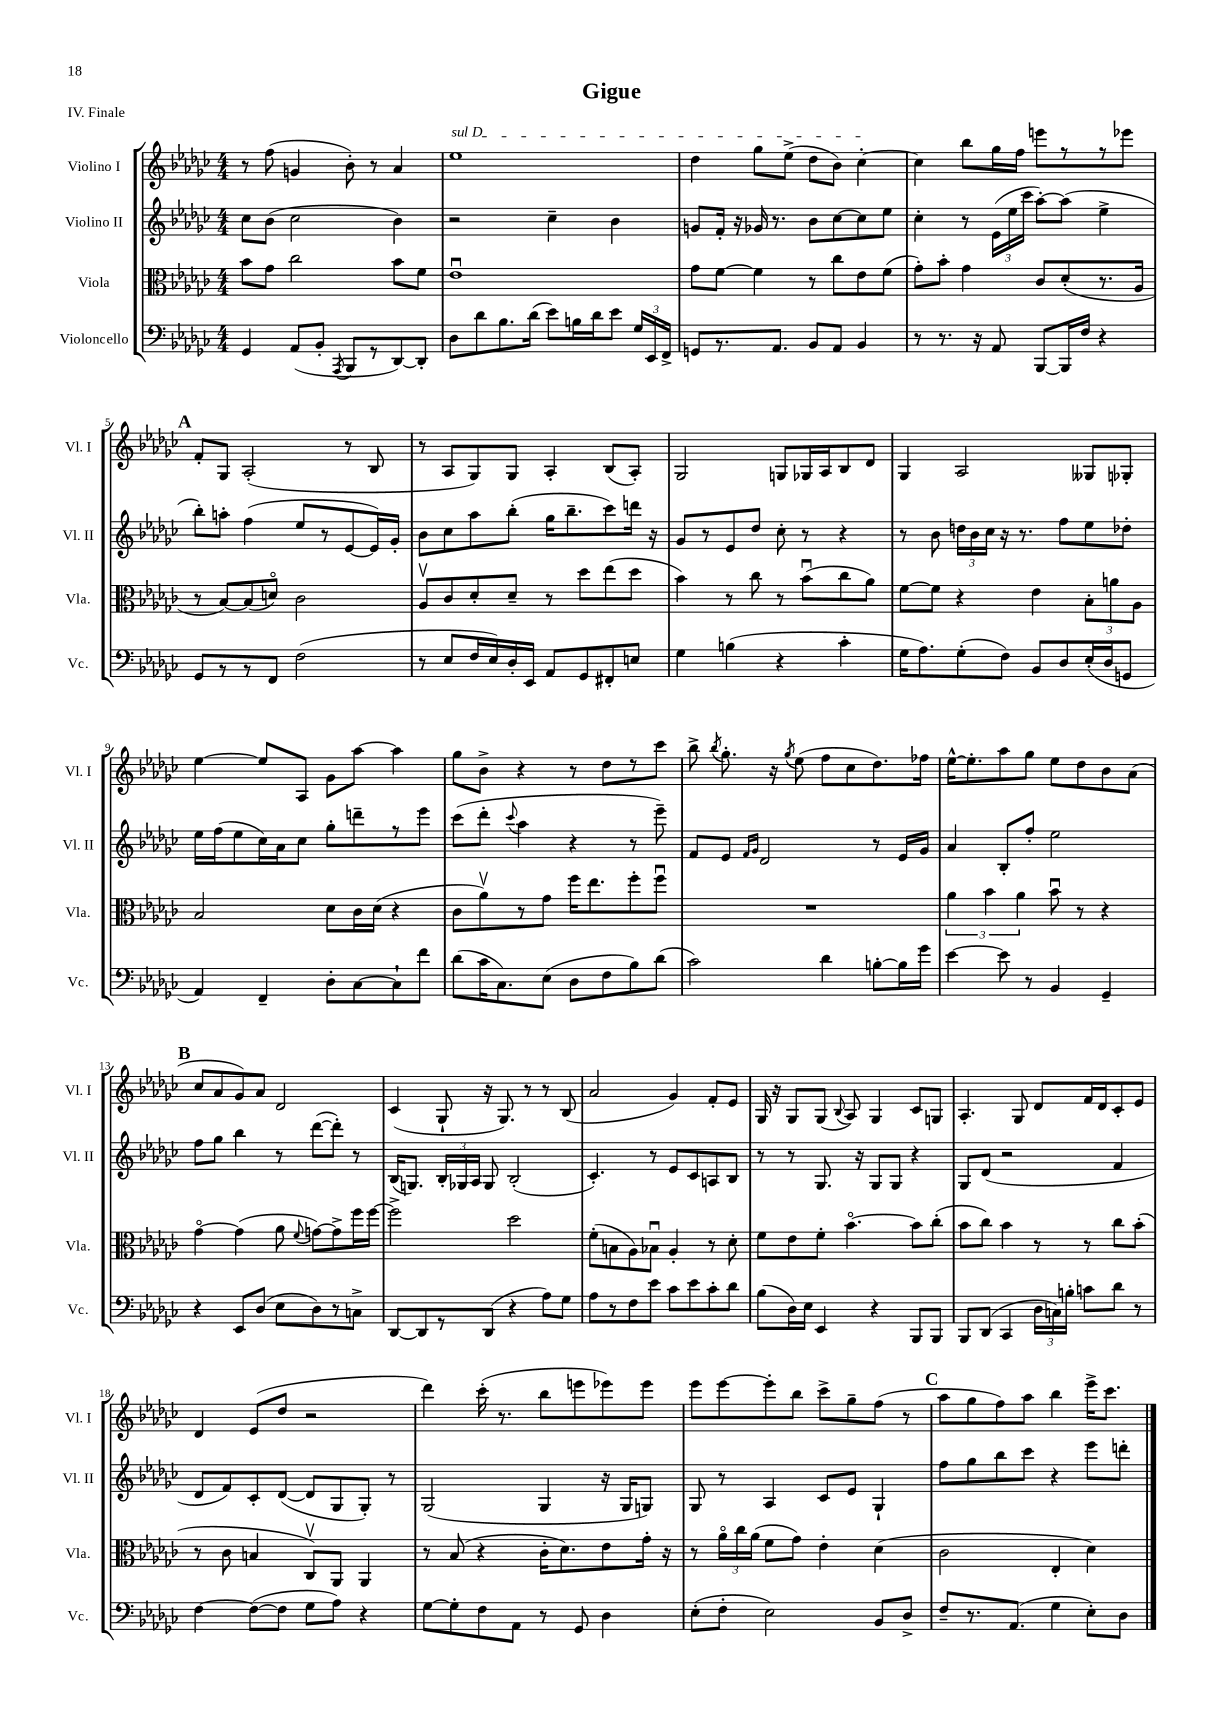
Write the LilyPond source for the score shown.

\header { title = "Gigue" piece = "IV. Finale" }
<<
\new StaffGroup <<
\new Staff = "s0" \with { instrumentName = "Violino I" shortInstrumentName = "Vl. I" } {
    \clef treble \key ges \major \numericTimeSignature \time 4/4
    \autoBeamOff r8 f''8( g'4 bes'8-.) r8 aes'4 |
    \once \override TextSpanner.bound-details.left.text = \markup { \italic "sul D" } ees''1\startTextSpan |
    des''4 ges''8[ ees''8]->( des''8[ bes'8]) ces''4~-.\stopTextSpan |
    ces''4 bes''8[ ges''16 f''16] e'''8[ r8 r8 ees'''8] |
    \mark \markup { \bold "A" } f'8[-. ges8] aes2-.( r8 bes8 |
    r8 aes8[ ges8) ges8] aes4-. bes8[( aes8]-.) |
    ges2 g8[ ges16 aes16 bes8 des'8] |
    ges4 aes2 geses8[ ges8]-. |
    ees''4~ ees''8[ aes8] ges'8[ aes''8]~ aes''4 |
    ges''8[ bes'8]-> r4 r8 des''8[ r8 ces'''8] |
    bes''8-> \acciaccatura { bes''8 } ges''8.-. r16 \acciaccatura { ges''8 } ees''8( f''8[ ces''8 des''8.) fes''16] |
    ees''16[~-^ ees''8.-. aes''8 ges''8] ees''8[ des''8 bes'8 aes'8]( |
    \mark \markup { \bold "B" } ces''8[ aes'8 ges'8) aes'8] des'2 |
    ces'4( ges8-! r16 ges8.) r8 r8 bes8( |
    aes'2 ges'4) f'8[-. ees'8] |
    ges16 r16 ges8[ ges8]( \appoggiatura { bes8 } aes8) ges4 ces'8[ g8] |
    aes4.-. ges8 des'8[ f'16 des'16 ces'8-. ees'8] |
    des'4 ees'8[( des''8] r2 |
    des'''4) ces'''16-.( r8. bes''8[ e'''8 ees'''8) ees'''8] |
    ees'''8[ ees'''8~ ees'''8-. bes''8] ces'''8[-> ges''8-- f''8]( r8 |
    \mark \markup { \bold "C" } aes''8[ ges''8 f''8) aes''8] bes''4 ees'''16[-> ces'''8.] \bar "|." |
}
\new Staff = "s1" \with { instrumentName = "Violino II" shortInstrumentName = "Vl. II" } {
    \clef treble \key ges \major \numericTimeSignature \time 4/4
    \autoBeamOff ces''8[ bes'8]( ces''2 bes'4) |
    r2 ces''4-- bes'4 |
    g'8[ f'16]-. r16 ges'16 r8. bes'8[ ces''8~ ces''8 ees''8] |
    ces''4-. r8 \tuplet 3/2 { ees'16[( ees''16 ces'''16] } aes''8[~-.) aes''8]( ees''4-> |
    \mark \markup { \bold "A" } bes''8[-.) a''8]-. f''4( ees''8[ r8 ees'8~ ees'16) ges'16]-. |
    bes'8[ ces''8 aes''8 bes''8]-.( ges''16[ bes''8.-- ces'''8) d'''16] r16 |
    ges'8[ r8 ees'8 des''8] ces''8-. r8 r4 |
    r8 bes'8 \tuplet 3/2 { d''16[ bes'16 ces''16] } r16 r8. f''8[ ees''8 des''8]-. |
    ees''16[ f''16( ees''8 ces''16) aes'16 ces''8] ges''8[-. d'''8-- r8 ees'''8] |
    ces'''8[( des'''8]-. \appoggiatura { ces'''8 } aes''4 r4 r8 ees'''8--) |
    f'8[ ees'8] \grace { f'16[ ges'16] } des'2 r8 ees'16[ ges'16] |
    aes'4 bes8[-. f''8]-. ees''2 |
    \mark \markup { \bold "B" } f''8[ ges''8] bes''4 r8 des'''8[~( des'''8]-.) r8 |
    bes16[( g8.]) \tuplet 3/2 { bes16[-. ges16 aes16] } ges8 bes2-.( |
    ces'4.-.) r8 ees'8[ ces'8 a8 bes8] |
    r8 r8 ges8. r16 ges8[ ges8] r4 |
    ges8[ des'8]( r2 f'4 |
    des'8[ f'8) ces'8-. des'8]~( des'8[ ges8 ges8]-.) r8 |
    ges2( ges4 r16 ges16[ g8]) |
    ges8 r8 aes4 ces'8[ ees'8] ges4-! |
    \mark \markup { \bold "C" } f''8[ ges''8 bes''8 ces'''8] r4 ees'''8[ d'''8]-. \bar "|." |
}
\new Staff = "s2" \with { instrumentName = "Viola" shortInstrumentName = "Vla." } {
    \clef alto \key ges \major \numericTimeSignature \time 4/4
    \autoBeamOff bes'8[ ges'8] ces''2 bes'8[ f'8] |
    ees'1\downbow |
    ges'8[ f'8]~ f'4 r8 ces''8[ ees'8 f'8]( |
    ges'8[-.) bes'8]-. ges'4 ces'8[ des'8-.( r8. aes16] |
    \mark \markup { \bold "A" } r8 bes8[~) bes8( d'8]\flageolet) ces'2 |
    aes8[\upbow ces'8 des'8-. des'8]-- r8 des''8[ ees''8( des''8] |
    bes'4) r8 ces''8 r8 bes'8[\downbow( ces''8 aes'8]) |
    f'8[~ f'8] r4 ees'4 \tuplet 3/2 { bes8[-. a'8 aes8] } |
    bes2 des'8[ ces'16 des'16]( r4 |
    ces'8[ aes'8\upbow) r8 ges'8] f''16[ ees''8. f''8-. f''8]\downbow |
    R1 |
    \tuplet 3/2 { aes'4 bes'4 aes'4 } bes'8\downbow r8 r4 |
    \mark \markup { \bold "B" } ges'4~\flageolet ges'4( aes'8 \appoggiatura { f'8 } g'8[~) g'8-> f''16 f''16]~ |
    f''2-> des''2 |
    f'8[-.( b8 aes8) bes8]\downbow aes4-. r8 des'8-. |
    f'8[ ees'8 f'8]-. bes'4.~\flageolet bes'8[ ces''8]-.( |
    bes'8[ ces''8]) bes'4 r8 r8 ces''8[ bes'8]-.( |
    r8 ces'8 b4 ces8[\upbow) aes,8] aes,4 |
    r8 bes8( r4 ces'16[-. des'8.) ees'8 ges'16]-. r16 |
    r8 \tuplet 3/2 { aes'16[\flageolet ces''16 aes'16]( } f'8[ ges'8]) ees'4-. des'4( |
    \mark \markup { \bold "C" } ces'2 ees4-. des'4) \bar "|." |
}
\new Staff = "s3" \with { instrumentName = "Violoncello" shortInstrumentName = "Vc." } {
    \clef bass \key ges \major \numericTimeSignature \time 4/4
    \autoBeamOff ges,4 aes,8[( bes,8]-. \acciaccatura { aes,,8 } bes,,8[ r8 des,8~) des,8]-. |
    des8[ des'8 bes8. des'16]( ees'8[) b16 des'16 ees'8] \tuplet 3/2 { ges16[ ees,16 f,16]-> } |
    g,8[ r8. aes,8.] bes,8[ aes,8] bes,4 |
    r8 r8. r16 aes,8 bes,,8[~ bes,,16 f16] r4 |
    \mark \markup { \bold "A" } ges,8[ r8 r8 f,8] f2( |
    r8 ees8[ f16 ees16) des16-. ees,16] aes,8[ ges,8 fis,8-. e8] |
    ges4 b4( r4 ces'4-. |
    ges16[ aes8.) ges8-.( f8]) bes,8[ des8 ees16-.( des16 g,8] |
    aes,4) f,4-- des8[-. ces8~ ces8-! f'8] |
    des'8[( ces'16 ces8.) ees8]( des8[ f8 bes8) des'8]( |
    ces'2) des'4 b8[~-. b16 ges'16] |
    ees'4~ ees'8 r8 bes,4 ges,4-- |
    \mark \markup { \bold "B" } r4 ees,8[ des8]( ees8[ des8) r8 c8]-> |
    des,8[~ des,8 r8 des,8]( r4 aes8[) ges8] |
    aes8[ r8 f8 ees'8] ces'8[ ees'8 ces'8-. des'8] |
    bes8[( des16) ees16] ees,4 r4 bes,,8[ bes,,8] |
    bes,,8[ des,8]( ces,4 \tuplet 3/2 { des16[ c16) b16]-. } c'8[ des'8] r8 |
    f4~ f8[~( f8] ges8[ aes8]) r4 |
    ges8[~ ges8-. f8 aes,8] r8 ges,8 des4 |
    ees8[-.( f8]-. ees2) bes,8[ des8]-> |
    \mark \markup { \bold "C" } f8[-- r8. aes,8.]( ges4 ees8[-.) des8] \bar "|." |
}
>>
>>
